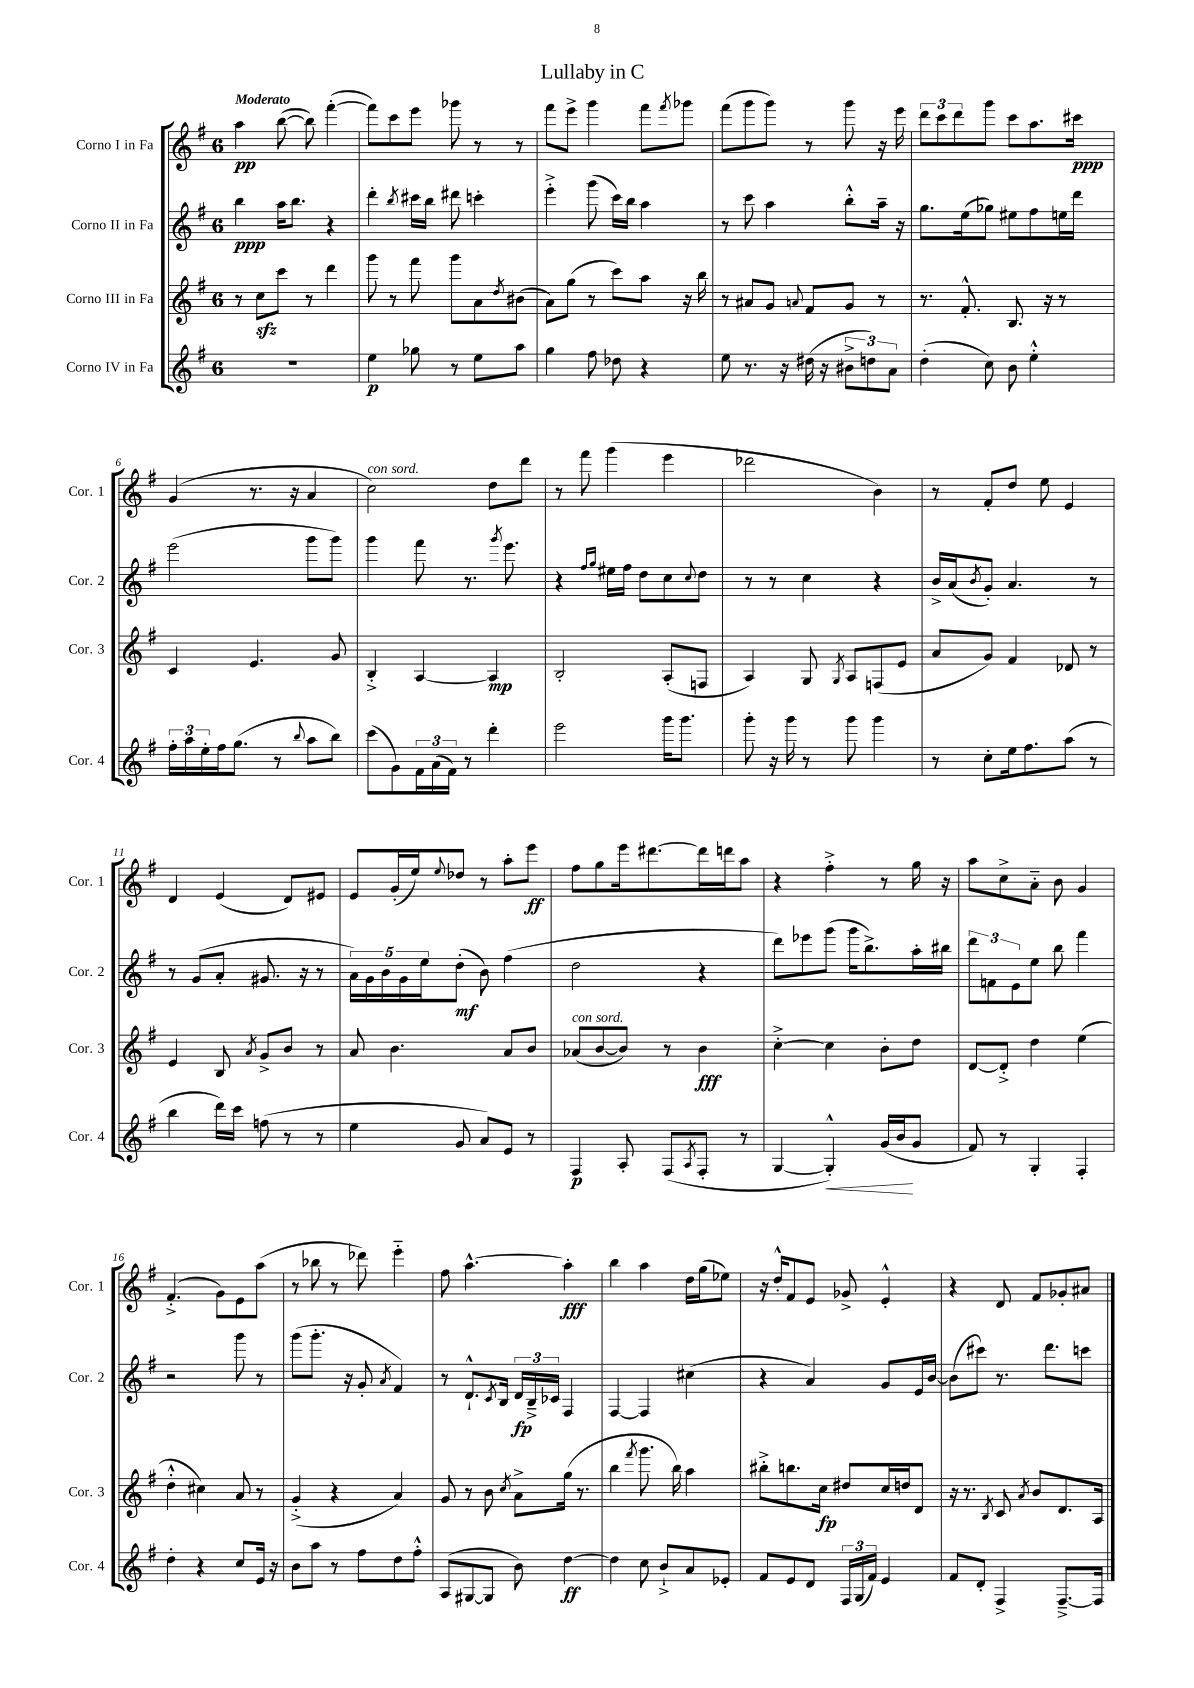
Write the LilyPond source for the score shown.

\header { title = "Lullaby in C" }
<<
\new StaffGroup <<
\new Staff = "s0" \with { instrumentName = "Corno I in Fa" shortInstrumentName = "Cor. 1" } {
    \clef treble \key g \major \once \override Staff.TimeSignature.style = #'single-digit \time 6/8 \tempo "Moderato"
    a''4\pp b''8~( b''8) fis'''4~-.( |
    fis'''8) c'''8 e'''8 ges'''8 r8 r8 |
    fis'''8 e'''8-> g'''4 fis'''8 \acciaccatura { fis'''8 } ges'''8 |
    fis'''8( g'''8 g'''8) r8 g'''8 r16 e'''16 |
    \tuplet 3/2 { d'''8 c'''8 d'''8 } g'''8 c'''8 a''8. cis'''16\ppp |
    g'4( r8. r16 a'4 |
    c''2^\markup { \italic "con sord." }) d''8 d'''8 |
    r8 fis'''8 g'''4( e'''4 |
    des'''2 b'4) |
    r8 fis'8-. d''8 e''8 e'4 |
    d'4 e'4( d'8) eis'8 |
    e'8 g'16-.( e''16) \appoggiatura { e''8 } des''8 r8 a''8-. e'''8\ff |
    fis''8 g''8 e'''16 dis'''8.~ dis'''16 d'''16 a''8 |
    r4 fis''4-.-> r8 g''16 r16 |
    a''8 c''8-> a'8-_ b'8 g'4 |
    fis'4.-.->( g'8) e'8 a''8( |
    r8 bes''8 r8 des'''8) e'''4-_ |
    fis''8 a''4.~-^ a''4-.\fff |
    b''4 a''4 d''16 g''16( ees''8) |
    r16 d''16-.-^ fis'8 e'8 ges'8-> e'4-.-^ |
    r4 d'8 fis'8 ges'8-. ais'8 \bar "|." |
}
\new Staff = "s1" \with { instrumentName = "Corno II in Fa" shortInstrumentName = "Cor. 2" } {
    \clef treble \key g \major \once \override Staff.TimeSignature.style = #'single-digit \time 6/8
    b''4\ppp a''16 b''8. r4 |
    d'''4-. \acciaccatura { b''8 } cis'''16 b''16 dis'''8 c'''4-. |
    e'''4-.-> g'''8( c'''16) b''16 a''4 |
    r8 c'''8 a''4 b''8-.-^ a''16-- r16 |
    g''8. e''16( ges''8) eis''8 fis''8 e''16 d'''16 |
    e'''2( g'''8 g'''8) |
    g'''4 fis'''8 r8. \acciaccatura { g'''8 } e'''8. |
    r4 \grace { fis''16 g''16 } eis''16 fis''16 d''8 c''8 \appoggiatura { c''8 } d''8 |
    r8 r8 c''4 r4 |
    b'16-> a'16( \acciaccatura { b'8 } g'8-.) a'4. r8 |
    r8 g'8( a'8-. gis'8. r16 r8 |
    \tuplet 5/4 { a'16) g'16 b'16 g'16 e''16 } d''8-.\mf( b'8) fis''4( |
    d''2 r4 |
    d'''8) ees'''8 g'''8( g'''16 b''8.->) a''16-. bis''16 |
    \tuplet 3/2 { d'''8 f'8 e'8 } e''8 b''8 fis'''4 |
    r2 g'''8 r8 |
    g'''8( g'''8.-. r16 g'8-. \acciaccatura { a'8 } fis'4) |
    r8 d'8.-!-^ \acciaccatura { c'8 } b16 \tuplet 3/2 { d'16\fp b16---> ces'16 } fis4 |
    fis4~ fis4 cis''4( |
    r4 a'4) g'8 e'16 b'16~ |
    b'8( cis'''8) r8. d'''8. c'''8 \bar "|." |
}
\new Staff = "s2" \with { instrumentName = "Corno III in Fa" shortInstrumentName = "Cor. 3" } {
    \clef treble \key g \major \once \override Staff.TimeSignature.style = #'single-digit \time 6/8
    r8 c''8\sfz c'''8 r8 d'''4 |
    g'''8 r8 fis'''8 g'''8 a'8 \acciaccatura { d''8 } bis'8( |
    a'8) g''8( r8 c'''8) a''8 r16 b''16 |
    r8 ais'8 g'8 \appoggiatura { a'8 } fis'8 g'8 r8 |
    r8. fis'8.-.-^ b8. r16 r8 |
    c'4 e'4. g'8 |
    b4-.-> a4~ a4\mp |
    b2-. a8-.( f8 |
    a4) g8 \acciaccatura { g8 } a8 f8( e'8 |
    a'8 g'8) fis'4 des'8 r8 |
    e'4 b8 \acciaccatura { a'8 } g'8-> b'8 r8 |
    a'8 b'4. a'8 b'8 |
    aes'8^\markup { \italic "con sord." }( b'8~ b'8) r8 b'4\fff |
    c''4~-.-> c''4 b'8-. d''8 |
    d'8~ d'8-.-> d''4 e''4( |
    d''4-.-^ cis''4) a'8 r8 |
    g'4-.->( r4 a'4) |
    g'8 r8 b'8 \acciaccatura { c''8 } a'8-> g''16( r8. |
    b''4 \acciaccatura { fis'''8 } g'''8. b''16) a''4 |
    bis''8-.-> b''8. c''16\fp dis''8 c''16 d''16 d'8 |
    r16 r8. \acciaccatura { b8 } c'8 \acciaccatura { a'8 } b'8 d'8. a16 \bar "|." |
}
\new Staff = "s3" \with { instrumentName = "Corno IV in Fa" shortInstrumentName = "Cor. 4" } {
    \clef treble \key g \major \once \override Staff.TimeSignature.style = #'single-digit \time 6/8
    R2. |
    e''4\p ges''8 r8 e''8 a''8 |
    g''4 fis''8 des''8 r4 |
    e''8 r8. r16 dis''16( r16 \tuplet 3/2 { bis'8-> d''8) a'8 } |
    d''4-.( c''8) b'8 e''4-.-^ |
    \tuplet 3/2 { fis''16-. a''16 e''16-. } fis''16 g''8.( r8 \appoggiatura { b''8 } a''8 b''8) |
    c'''8( g'8) \tuplet 3/2 { fis'16 a'16( fis'16) } r8 d'''4-. |
    e'''2 g'''16 g'''8. |
    g'''8-. r16 g'''16 r8 g'''8 g'''4 |
    r8 c''8-. e''16 fis''8. a''8( r8 |
    b''4 d'''16) c'''16 f''8( r8 r8 |
    e''4 g'8 a'8) e'8 r8 |
    fis4\p a8-. fis8( \acciaccatura { a8 } fis8-. r8 |
    g4~ g4-.-^\<) g'16( b'16\! g'8 |
    fis'8) r8 g4-. fis4-. |
    d''4-. r4 c''8 e'16 r16 |
    b'8 a''8 r8 fis''8 d''8 fis''8-.-^ |
    a8( gis8~ gis8 b'8) d''4~\ff |
    d''4 c''8 b'8-!-> a'8 ees'8-. |
    fis'8 e'8 d'8 \tuplet 3/2 { fis16 g16( fis'16) } e'4 |
    fis'8 d'8-. fis4-> fis8.~---> fis16 \bar "|." |
}
>>
>>
